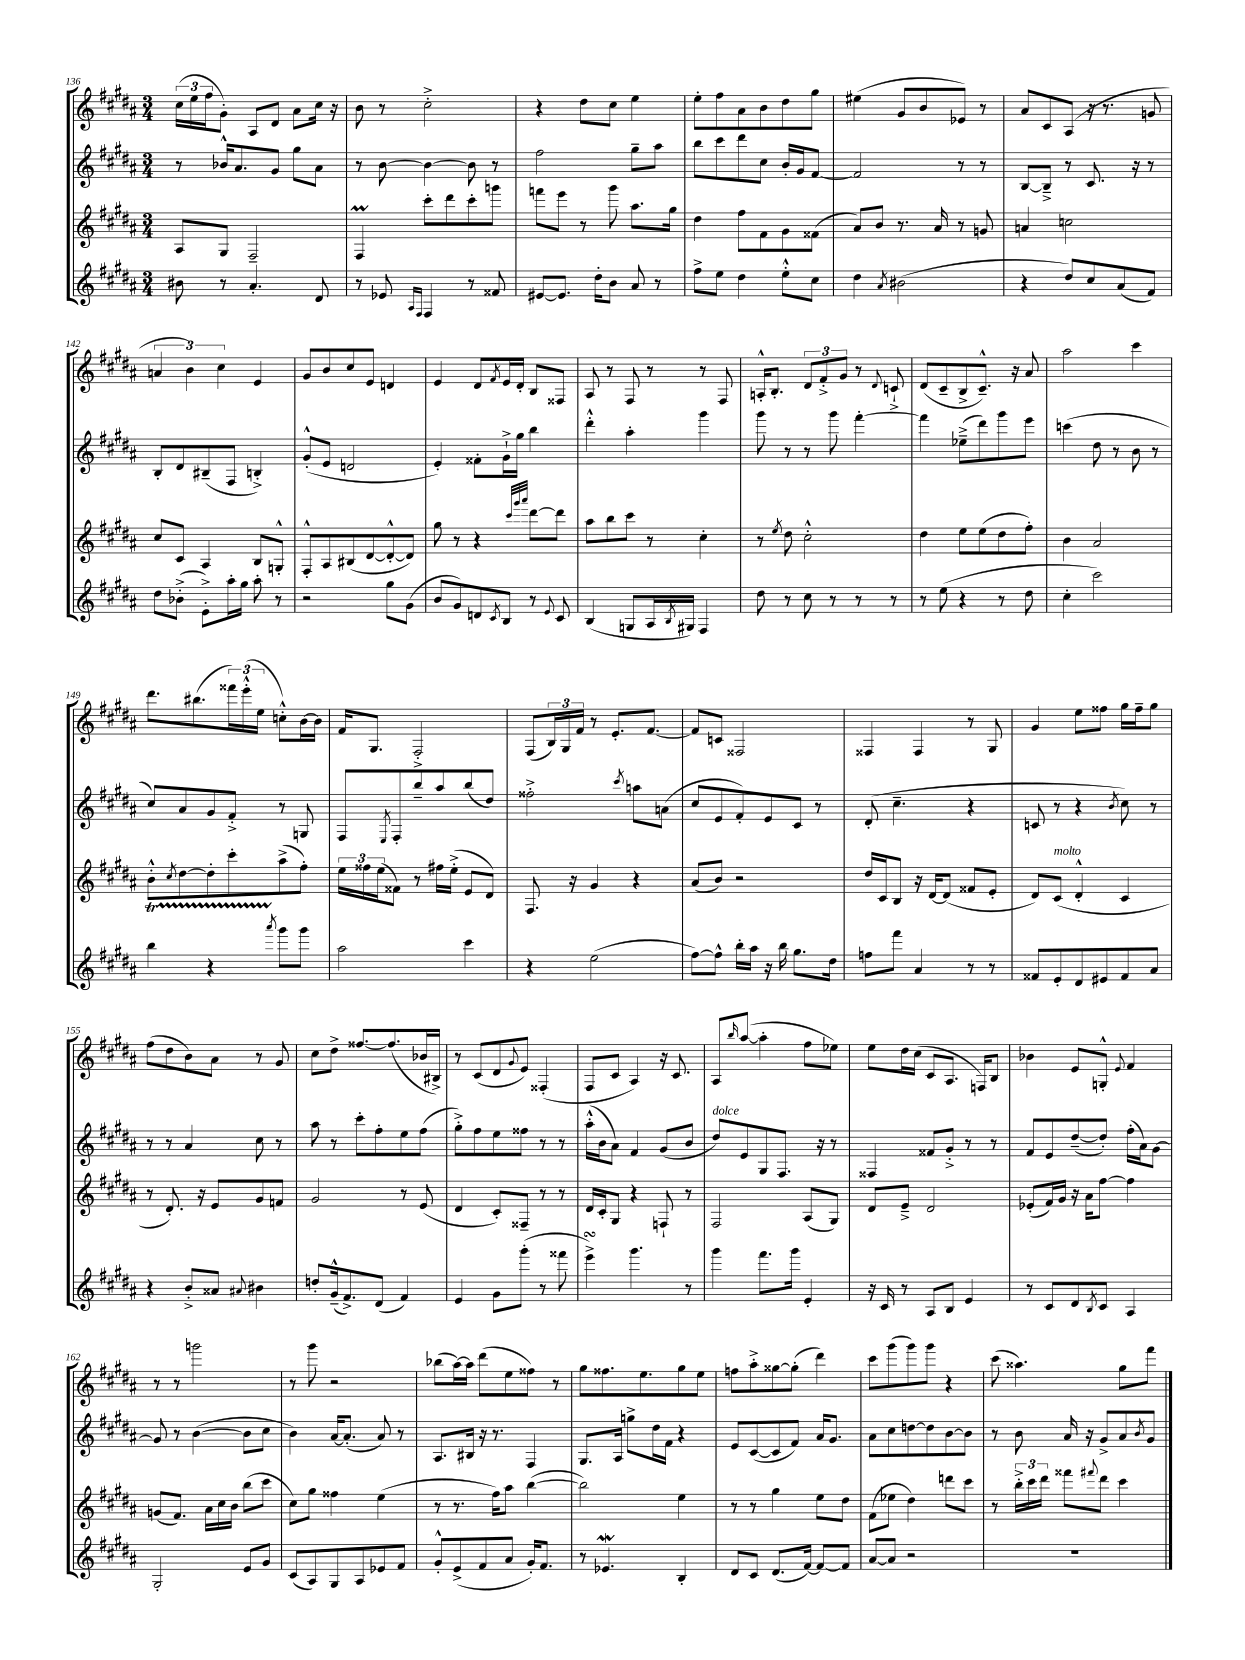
<<
\new StaffGroup <<
\new Staff = "s0" {
    \clef treble \key b \major \numericTimeSignature \time 3/4
    \tuplet 3/2 { cis''16( e''16 fis''16 } gis'8-.) ais8 dis'8 ais'8 cis''16 r16 |
    b'8 r8 cis''2-.-> |
    r4 dis''8 cis''8 e''4 |
    e''8-. fis''8 ais'8 b'8 dis''8 gis''8 |
    eis''4( gis'8 b'8 ees'8) r8 |
    ais'8 cis'8 ais8( r16 r8. g'8 |
    \tuplet 3/2 { a'4 b'4) cis''4 } e'4 |
    gis'8 b'8 cis''8 e'8 d'4 |
    e'4 dis'8 \acciaccatura { fis'8 } e'16 dis'16-. b8 fisis8 |
    ais8 r8 fis8 r8 r8 fis8 |
    a16-.-^ b8.-. \tuplet 3/2 { dis'8 fis'8-.-> gis'8 } r8 \appoggiatura { dis'8 } c'8-!-> |
    dis'8( cis'8-- b8-> cis'8.---^) r16 ais'8 |
    ais''2 cis'''4 |
    dis'''8. bis''8.( \tuplet 3/2 { fisis'''16) e'''16-.-^( e''16 } c''8-.-^) b'16~ b'16 |
    fis'16 gis8. fis2-.-> |
    fis8( \tuplet 3/2 { b16) gis16 fis'16 } r8 e'8.-. fis'8.~ |
    fis'8 c'8 fisis2 |
    fisis4 fisis4 r8 gis8 |
    gis'4 e''8 fisis''8 gis''16 fisis''16-- gis''8 |
    fis''8( dis''8 b'8) ais'8 r8 gis'8 |
    cis''8 dis''8-> fisis''8.~ fisis''8.( bes'16 bis16->) |
    r8 cis'8( dis'8 \appoggiatura { gis'8 } e'8) fisis4-.( |
    fis8 cis'8 ais4) r16 cis'8. |
    ais8 \grace { b''16 } ais''8~( ais''4-. fis''8 ees''8) |
    e''8 dis''16 cis''16( cis'8 ais8. f16) b8 |
    bes'4 e'8 g8-.-^ \appoggiatura { e'8 } fis'4 |
    r8 r8 g'''2 |
    r8 gis'''8 r2 |
    bes''8( ais''16~) ais''16 dis'''8( e''8 fisis''8) r8 |
    gis''8 fisis''8. e''8. gis''8 e''8 |
    f''8 ais''8-.-> gisis''8~ gisis''8-.( dis'''4) |
    cis'''8 gis'''8( gis'''8) gis'''8 r4 |
    cis'''8( aisis''4.) gis''8 fis'''8 \bar "|." |
}
\new Staff = "s1" {
    \clef treble \key b \major \numericTimeSignature \time 3/4
    r8 bes'16-^ ais'8. gis'8 gis''8 ais'8 |
    r8 b'8~ b'4~ b'8 r8 |
    fis''2 gis''8-- ais''8 |
    b''8 cis'''8 dis'''8 cis''8 b'16-. gis'16 fis'8~ |
    fis'2 r8 r8 |
    b8~ b8---> r8 cis'8. r16 r8 |
    b8-. dis'8 bis8--( fis8 b4-.->) |
    gis'8-.-^( e'8 d'2 |
    e'4-.) fisis'8-. gis'16-!-> gis''16 b''4 |
    dis'''4-.-^ ais''4-. gis'''4 |
    gis'''8 r8 r8 gis'''8 fis'''4~-. |
    fis'''4 ees''8--->( dis'''8) gis'''8 e'''8 |
    c'''4( dis''8 r8 b'8 r8 |
    cis''8) ais'8 gis'8 fis'8-.-> r8 g8 |
    fis8 \acciaccatura { e8 } fis8-. b''8-- ais''8 b''8( dis''8) |
    fisis''2-.-> \acciaccatura { cis'''8 } a''8 a'8( |
    cis''8 e'8 fis'8-.) e'8 cis'8 r8 |
    dis'8-.( cis''4.-- r4 |
    c'8 r8 r4 \acciaccatura { b'8 } cis''8) r8 |
    r8 r8 ais'4 cis''8 r8 |
    ais''8 r8 cis'''8-. fis''8-. e''8 fis''8( |
    gis''8-.->) fis''8 e''8 fisis''8 r8 r8 |
    ais''16-.-^( b'16 ais'8) fis'4 gis'8( b'8 |
    dis''8^\markup { \italic "dolce" }) e'8 gis8 fis8. r16 r8 |
    fisis4 fisis'8 gis'8-.-> r8 r8 |
    fis'8 e'8 dis''8~--( dis''8-.) fis''16-.( ais'16) gis'8~ |
    gis'8 r8 b'4~( b'8 cis''8 |
    b'4) ais'16~ ais'8.-.( ais'8) r8 |
    ais8. bis16 r16 r8. fis4 |
    gis8. ais16 g''8-> dis''16 fis'16 r4 |
    e'8 cis'8~( cis'8 fis'8) ais'16 gis'8. |
    ais'8 cis''8 d''8~ d''8 b'8~ b'8 |
    r8 b'8 ais'16 r16 gis'8-> ais'8 \acciaccatura { b'8 } gis'8 \bar "|." |
}
\new Staff = "s2" {
    \clef treble \key b \major \numericTimeSignature \time 3/4
    ais8 gis8 fis2-- |
    fis4\prall cis'''8-. dis'''8 cis'''8-. g'''8 |
    f'''8 e'''8 r8 gis'''8 ais''8. gis''16 |
    dis''4 fis''8 fis'8 gis'8 fisis'8( |
    ais'8) b'8 r8. ais'16 r8 g'8 |
    a'4 c''2 |
    cis''8 cis'8 ais4 b8 g8-.-^ |
    fis8-.-^ ais8 bis8( dis'8~ dis'8~-.-^ dis'8) |
    gis''8 r8 r4 \grace { cis'''32 gis'''32 ais'''32 } dis'''8~ dis'''8 |
    ais''8 b''8 cis'''8 r8 cis''4-. |
    r8 \acciaccatura { e''8 } dis''8 cis''2-.-^ |
    dis''4 e''8 e''8( dis''8 fis''8-.) |
    b'4 ais'2 |
    b'8-.-^ \acciaccatura { cis''8 } dis''8~ dis''8-. cis'''8-. ais''8->( fis''8-.) |
    \tuplet 3/2 { e''16 fisis''16 e''16( } fisis'8) r8 fis''16 e''16-.->( e'8 dis'8) |
    fis8. r16 gis'4 r4 |
    ais'8( b'8) r2 |
    dis''16 cis'16 b8 r16 dis'16~ dis'8( fisis'8 e'8-. |
    dis'8) cis'8^\markup { \italic "molto" }( dis'4-.-^ cis'4 |
    r8 dis'8.-.) r16 e'8 gis'8 f'8 |
    gis'2 r8 e'8( |
    dis'4 cis'8-.) fisis8-- r8 r8 |
    dis'16 cis'16-. gis8 r4 f8-! r8 |
    fis2 ais8( gis8) |
    dis'8 e'8---> dis'2 |
    ees'8-.( fis'16) gis'16 r16 ais'16 fis''8~ fis''4 |
    g'8( fis'8.) ais'16 cis''16 b'16 b''8( cis'''8 |
    cis''8) gis''8 fisis''4 e''4( |
    r8 r8. fis''16) ais''8 b''4~( |
    b''2) e''4 |
    r8 r8 gis''4 e''8 dis''8 |
    fis'8( ees''8 dis''4) d'''8 cis'''8 |
    r8 \tuplet 3/2 { b''16-.-> cis'''16 dis'''16 } fisis'''8 \appoggiatura { fis'''8 } dis'''8 cis'''4 \bar "|." |
}
\new Staff = "s3" {
    \clef treble \key b \major \numericTimeSignature \time 3/4
    bis'8 r8 ais'4.-. dis'8 |
    r8 ees'8 \grace { ais16 fis16 } fis4 r8 fisis'8 |
    eis'8~ eis'8. dis''16-. b'8 ais'8 r8 |
    fis''8-> e''8 dis''4 e''8-.-^ cis''8 |
    dis''4 \acciaccatura { ais'8 } bis'2( |
    r4 dis''8) cis''8 ais'8( fis'8) |
    dis''8 bes'8-.->( e'8-.->) ais''16-. gis''16 ais''8-. r8 |
    r2 gis''8 gis'8( |
    b'8 gis'8) d'8 \acciaccatura { cis'8 } b8 r8 \appoggiatura { e'8 } cis'8 |
    b4( g8 ais16 \acciaccatura { b8 } gis16) fis4 |
    dis''8 r8 cis''8 r8 r8 r8 |
    r8 e''8( r4 r8 dis''8 |
    cis''4-. cis'''2) |
    b''4\startTrillSpan r4 \acciaccatura { ais'''8 } gis'''8\stopTrillSpan gis'''8 |
    ais''2 cis'''4 |
    r4 e''2( |
    fis''8~) fis''8-^ b''16-. ais''16 r16 b''16 gis''8. dis''16 |
    f''8 fis'''8 ais'4 r8 r8 |
    fisis'8 e'8-. dis'8 eis'8 fisis'8 ais'8 |
    r4 b'8-.-> aisis'8 \appoggiatura { ais'8 } bis'4 |
    d''8-. gis'16---^( fis'8.->) dis'8( fis'4) |
    e'4 gis'8 gis'''8-.( r8 fisis'''8 |
    e'''4->\turn) gis'''4. r8 |
    gis'''4 fis'''8. gis'''16 e'4-. |
    r16 cis'16 r8 ais8 b8 e'4 |
    r8 cis'8 dis'8 \acciaccatura { b8 } cis'8 ais4 |
    gis2-. e'8 gis'8 |
    cis'8( ais8) gis8 ais8 ees'8 fis'8 |
    gis'8-.-^ e'8->( fis'8 ais'8 gis'16-.) fis'8. |
    r8 ees'4.\mordent b4-. |
    dis'8 cis'8 dis'8.( fis'16~) fis'8~ fis'8 |
    ais'8~ ais'8 r2 |
    R2. \bar "|." |
}
>>
>>
\layout { \context { \Score currentBarNumber = #136 } }
